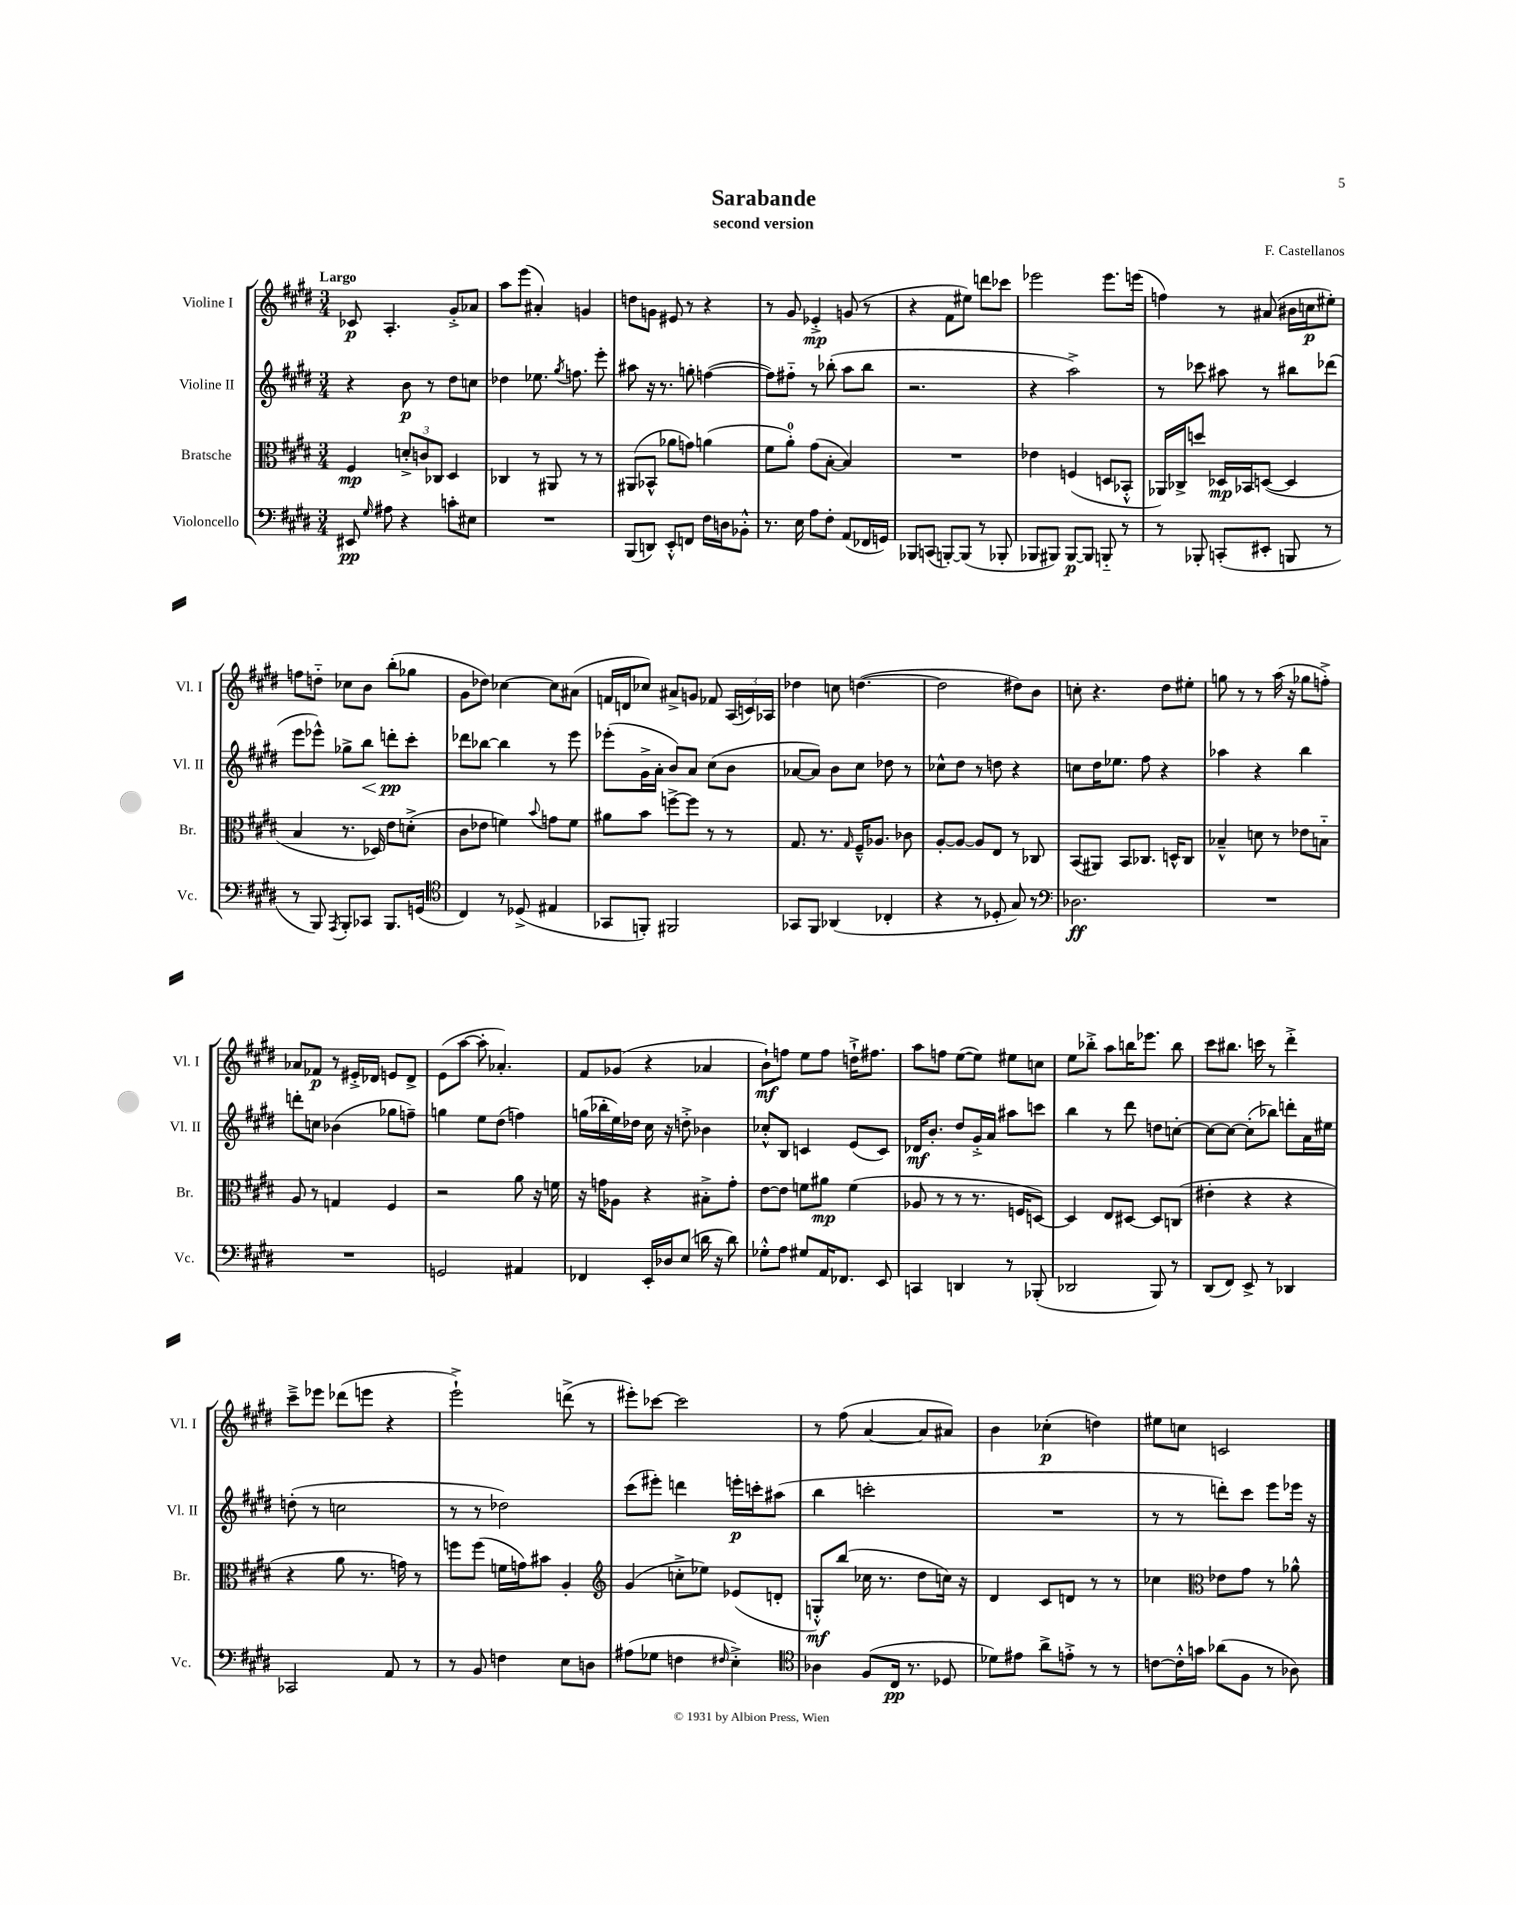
\header { title = "Sarabande" composer = "F. Castellanos" subtitle = "second version" }
<<
\new StaffGroup <<
\new Staff = "s0" \with { instrumentName = "Violine I" shortInstrumentName = "Vl. I" } {
    \clef treble \key e \major \numericTimeSignature \time 3/4 \tempo "Largo"
    \autoBeamOff ces'8\p a4.-. gis'8[-.-> aes'8] |
    a''8[ e'''8]( ais'4-.) g'4 |
    d''8[ g'8] eis'8 r8 r4 |
    r8 gis'8 ees'4-.->\mp g'8( r8 |
    r4 fis'8[ eis''8]) d'''8[ ces'''8] |
    ees'''2 ees'''8.[ e'''16]( |
    f''4) r8 ais'8( bis'16[ c''16\p eis''8]-.) |
    f''8[ d''8]-_ ces''8[ b'8] b''8[-.( ges''8] |
    gis'8[ des''8]) ces''4~ ces''8[ ais'8]( |
    f'16[ d'16 ces''8]) ais'8[-> g'8] fes'8 \tuplet 3/2 { a16[( c'16) aes16] } |
    des''4 c''8 d''4.~( |
    d''2 dis''8[) b'8] |
    c''8-. r4. dis''8[ eis''8]-. |
    g''8 r8 r8 a''16( r16 ges''8[ f''8]-.->) |
    aes'8[ fes'8]\p r8 eis'16[-.-> des'16] e'8[ des'8]-> |
    e'8[( a''8]~ a''8-. aes'4.-.) |
    fis'8[ ges'8]( r4 aes'4 |
    b'8[-!\mf) f''8] e''8[ f''8] d''16[-!-> fis''8.] |
    a''8[ f''8] e''8[~( e''8]) eis''8[ c''8] |
    e''8[ bes''8]-.-> a''8[ b''16 ees'''8.] b''8 |
    cis'''8[ bis''8.] c'''16 r8 dis'''4-.-> |
    cis'''8[---> ees'''8] des'''8[( e'''8] r4 |
    e'''2-!->) d'''8->( r8 |
    eis'''8[-.) ces'''8]~ ces'''2 |
    r8 fis''8( a'4~ a'8[ ais'8]) |
    b'4 ces''4-.\p( d''4) |
    eis''8[ c''8] c'2 \bar "|." |
}
\new Staff = "s1" \with { instrumentName = "Violine II" shortInstrumentName = "Vl. II" } {
    \clef treble \key e \major \numericTimeSignature \time 3/4
    \autoBeamOff r4 b'8\p r8 dis''8[ c''8] |
    des''4 ees''8. \acciaccatura { gis''8 } f''8. e'''8-. |
    ais''8 r16 r8. g''8-. f''4~( |
    f''8[) fis''8]-_ r8 bes''8-.( a''8[ bes''8] |
    r2. |
    r4 a''2->) |
    r8 ces'''8 ais''8 r8 bis''8[ des'''8]( |
    e'''8[ ees'''8]-^) ges''8[-> b''8]\< d'''8[-.\pp\! cis'''8]-. |
    des'''8[ bes''8]~ bes''4 r8 e'''8 |
    ees'''8[-.( gis'16-> a'16]-. b'8[) a'8] cis''8[( b'8] |
    aes'8[~ aes'8]) b'8[ cis''8] des''8 r8 |
    ces''8[-^ dis''8] r8 d''8 r4 |
    c''8[ dis''16 ees''8.] fis''8 r4 |
    aes''4 r4 b''4 |
    d'''8[-. c''8] bes'4( ges''8[ f''8]--) |
    g''4 e''8[ dis''8]( f''4) |
    g''16[( bes''16-. e''16) des''16] cis''16 r16 d''8-.-> bes'4 |
    ces''8[-.-^ b8] c'4 e'8[( c'8]) |
    des'16[\mf b'8.]-. dis''8[ gis'16-.-> a'16] ais''8[ c'''8] |
    b''4 r8 dis'''8 d''8[ c''8]~-. |
    c''8[~ c''8]~ c''8[-.( bes''8]) d'''8[-. a'16 eis''16] |
    d''8-.( r8 c''2 |
    r8 r8 des''2) |
    cis'''8[( eis'''8]-.) d'''4 e'''16[-.\p c'''16-. ais''8]( |
    b''4 c'''2-. |
    R2. |
    r8 r8 d'''8[-.) cis'''8] e'''8[ ees'''16] r16 \bar "|." |
}
\new Staff = "s2" \with { instrumentName = "Bratsche" shortInstrumentName = "Br." } {
    \clef alto \key e \major \numericTimeSignature \time 3/4
    \autoBeamOff fis4\mp \tuplet 3/2 { d'8[-.-> c'8 ces8] } dis4 |
    ces4 r8 ais,8 r8 r8 |
    ais,8[( bes,8]-^ aes'8[ g'8]) a'4( |
    fis'8[ a'8]-0-.) gis'8[( b8]~-. b4) |
    R2. |
    ees'4 f4( d8[ bes,8]-.-^ |
    aes,16[) ces16-> d''8] des16[\mp bes,16 d8]~( d4 |
    b4 r8. des16) e'8[ d'8]-.->( |
    cis'8[ ees'8] f'4) \appoggiatura { b'8 } g'8[ f'8] |
    ais'8[ b'8] f''8[~-> f''8] r8 r8 |
    gis8. r8. \grace { gis16 } fis16[---^ aes8.] ces'8 |
    a8[~-. a8]~ a8[ e8] r8 ces8 |
    b,8[( ais,8]) b,8[ ces8.] d16[-^ ces8] |
    bes4---^ d'8 r8 ees'8[ b8]-_ |
    a8 r8 g4 fis4 |
    r2 a'8 r16 f'16 |
    r16 g'16[ aes8] r4 bis8[-.-> g'8]-. |
    e'8[~ e'8] f'8[ ais'8]\mp f'4( |
    aes8 r8 r8 r8. f16[ d8]~) |
    d4 e8[ dis8]~ dis8[ c8]( |
    eis'4-. r4 r4 |
    r4 a'8 r8. g'16) r8 |
    f''8[ f''8]( f'16[ g'16) bis'8] a4-. |
    \clef treble gis'4( c''8[-.-> ees''8]) ees'8[( d'8]-. |
    g8[-.-^\mf) b''8]( ces''16 r8. dis''8[ c''16]) r16 |
    dis'4 cis'8[ d'8] r8 r8 |
    ces''4 \clef alto ees'8[ gis'8] r8 aes'8-^ \bar "|." |
}
\new Staff = "s3" \with { instrumentName = "Violoncello" shortInstrumentName = "Vc." } {
    \clef bass \key e \major \numericTimeSignature \time 3/4
    \autoBeamOff eis,8\pp \grace { gis16 } ais8 r4 c'8[-. eis8] |
    R2. |
    b,,8[( d,8]) e,8[-.-^ f,8] fis16[ d16 bes,8]-.-^ |
    r8. e16 a8[ fis8]-. a,8[( fes,16 g,16]) |
    bes,,8[ c,8]( b,,8[~-.) b,,8]( r8 bes,,8-. |
    bes,,8[ bis,,8]) bis,,8[~\p bis,,8] b,,8-_ r8 |
    r8 bes,,8-. c,8[-.( eis,8]-. b,,8 r8 |
    r8 b,,8) \acciaccatura { a,,8 } b,,8[-. ces,8] b,,8.[ g,16]( |
    \clef tenor cis4) r8 des8->( eis4 |
    ges,8[ f,8]-.) fis,2 |
    ges,8[ fis,8] aes,4( ces4-. |
    r4 r8 des8-. gis8) r8 |
    \clef bass des2.\ff |
    R2. |
    R2. |
    g,2 ais,4 |
    fes,4 e,16[-. des16 e8]( d'16 r16 d'8) |
    ges8[-.-^ a8] gis8[ a,16 fes,8.] e,8 |
    c,4 d,4 r8 bes,,8-.( |
    des,2 b,,8) r8 |
    dis,8[( fis,8]) e,8-> r8 des,4 |
    ces,2 a,8 r8 |
    r8 b,8 f4 e8[ d8] |
    ais8[( ges8] f4 \grace { fis16 } e4-.->) |
    \clef tenor aes4 fis8[( cis16]\pp r8. des8 |
    des'8[) eis'8] a'8[-> e'8]-.-> r8 r8 |
    c'8[~ c'16-.-^ g'16] aes'8[( fis8] r8 aes8) \bar "|." |
}
>>
>>
\layout { \context { \Score \remove "Bar_number_engraver" } }
